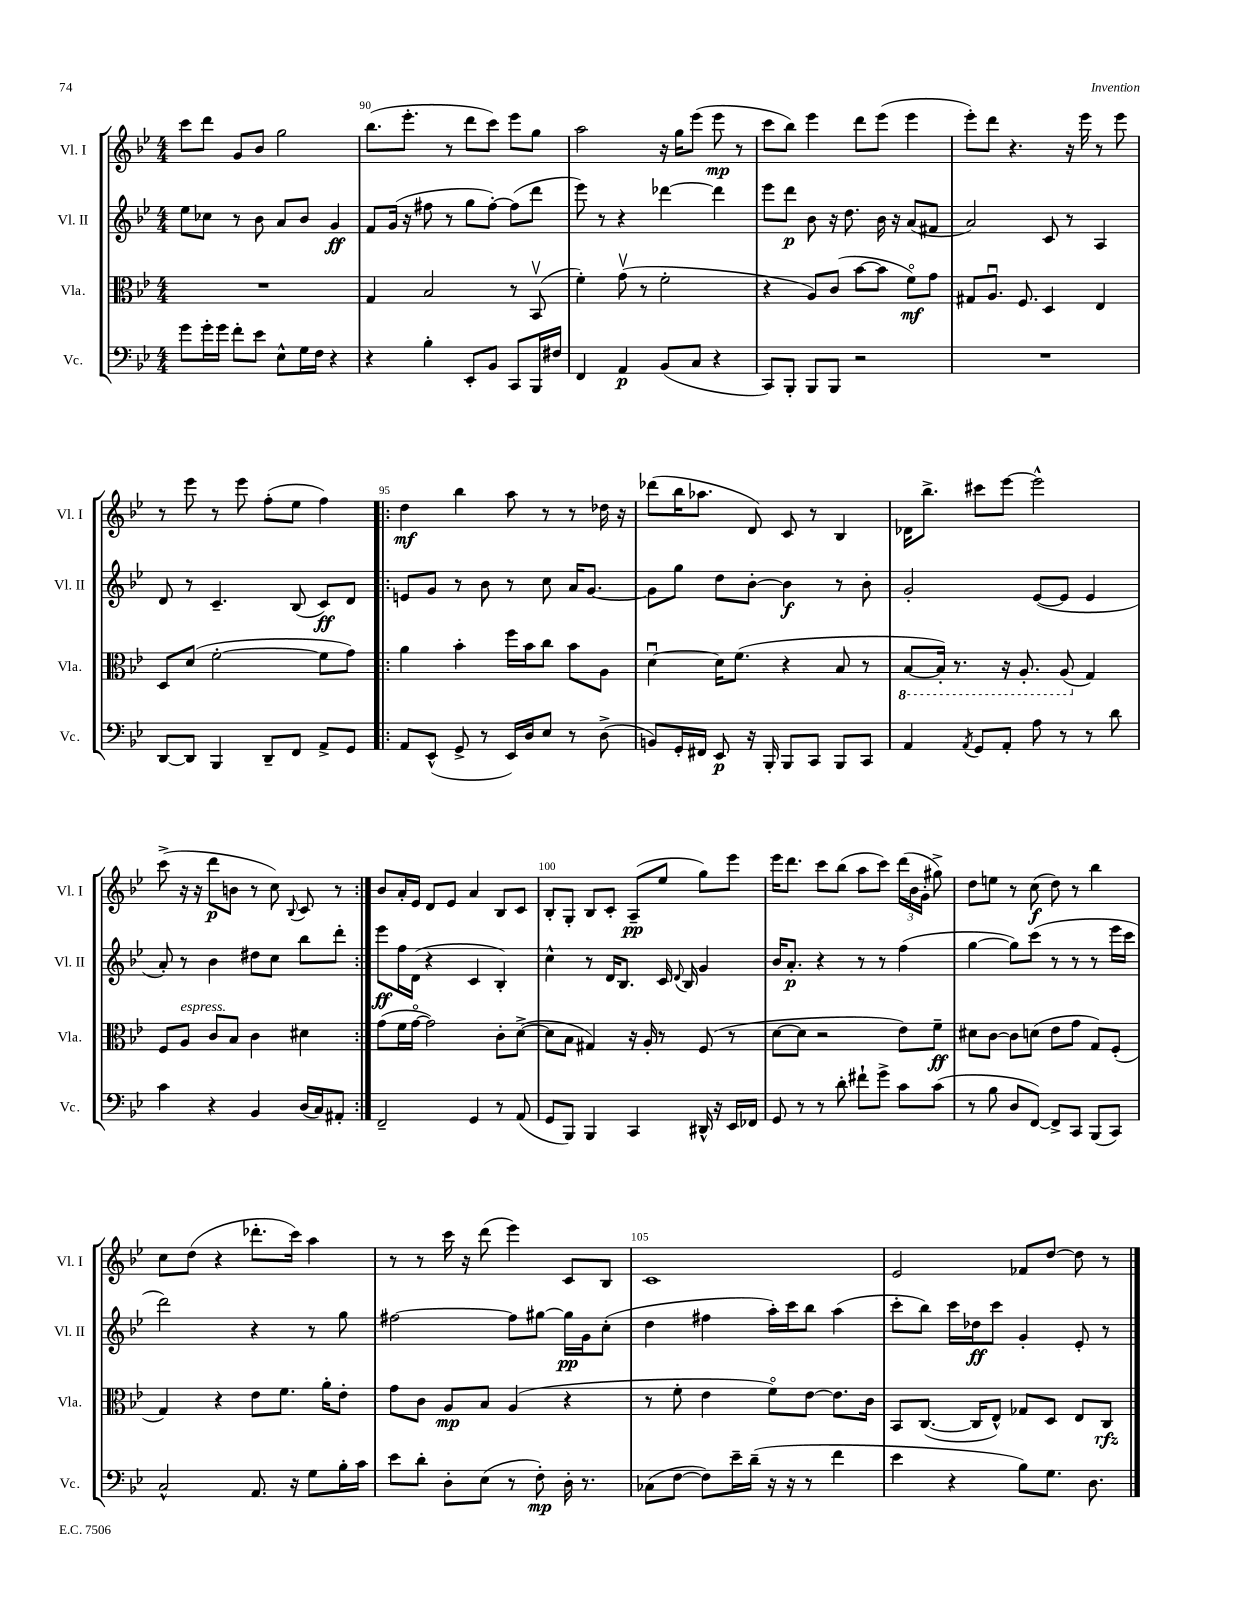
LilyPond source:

<<
\new StaffGroup <<
\new Staff = "s0" \with { instrumentName = "Vl. I" shortInstrumentName = "Vl. I" } {
    \clef treble \key bes \major \numericTimeSignature \time 4/4
    \autoBeamOff c'''8[ d'''8] g'8[ bes'8] g''2 |
    bes''8.[( ees'''8.]-. r8 d'''8[ c'''8]) ees'''8[ g''8] |
    a''2 r16 g''16[ ees'''8]( ees'''8\mp r8 |
    c'''8[ bes''8]) ees'''4 d'''8[ ees'''8]( ees'''4 |
    ees'''8[-.) d'''8] r4. r16 ees'''16 r8 ees'''8 |
    r8 ees'''8 r8 ees'''8 f''8[-.( ees''8] f''4) |
    \repeat volta 2 { d''4\mf bes''4 a''8 r8 r8 des''16 r16 |
    des'''8[( bes''16 aes''8.] d'8) c'8 r8 bes4 |
    des'16[ bes''8.]-> cis'''8[ ees'''8]~ ees'''2-^ |
    c'''8->( r16 r16 d'''8[\p b'8] r8 c''8) \appoggiatura { bes8 } c'8 r8 | }
    bes'8[ a'16-. ees'16] d'8[ ees'8] a'4 bes8[ c'8] |
    bes8[-. g8]-. bes8[ c'8]-. a8[--\pp( ees''8] g''8[) ees'''8] |
    ees'''16[ d'''8.] c'''8[ bes''8]( a''8[ c'''8]) \tuplet 3/2 { d'''16[( bes'16 g'16]-. } gis''8->) |
    d''8[ e''8] r8 c''8\f( d''8) r8 bes''4 |
    c''8[ d''8]( r4 des'''8.[-. c'''16]) a''4 |
    r8 r8 c'''16 r16 d'''8( ees'''4) c'8[ bes8] |
    c'1 |
    ees'2 fes'8[ d''8]~ d''8 r8 \bar "|." |
}
\new Staff = "s1" \with { instrumentName = "Vl. II" shortInstrumentName = "Vl. II" } {
    \clef treble \key bes \major \numericTimeSignature \time 4/4
    \autoBeamOff ees''8[ ces''8] r8 bes'8 a'8[ bes'8] g'4\ff |
    f'8[ g'16]( r16 fis''8 r8 g''8[ fis''8]~-.) fis''8[( d'''8] |
    ees'''8) r8 r4 des'''4~ des'''4 |
    ees'''8[ d'''8]\p bes'8 r16 d''8. bes'16 r16 a'8[( fis'8] |
    a'2) c'8 r8 a4 |
    d'8 r8 c'4.-- bes8( c'8[\ff) d'8] |
    \repeat volta 2 { e'8[ g'8] r8 bes'8 r8 c''8 a'16[ g'8.]~ |
    g'8[ g''8] d''8[ bes'8]~-. bes'4\f r8 bes'8-. |
    g'2-. ees'8[~( ees'8] ees'4 |
    a'8-.) r8 bes'4 dis''8[ c''8] bes''8[ d'''8]-. | }
    ees'''8[\ff f''16 d'16]( r4 c'4 bes4-.) |
    c''4-^ r8 d'16[ bes8.] c'16 \appoggiatura { d'8 } bes16 g'4 |
    bes'16[ a'8.]-.\p r4 r8 r8 f''4( |
    g''4~ g''8[) c'''8]( r8 r8 r8 ees'''16[ c'''16] |
    d'''2) r4 r8 g''8 |
    fis''2~ fis''8[ gis''8]~ gis''16[\pp g'16 c''8]-.( |
    d''4 fis''4 a''16[-.) c'''16 bes''8] a''4( |
    c'''8[-. bes''8]) c'''16[ des''16\ff c'''8] g'4-. ees'8-. r8 \bar "|." |
}
\new Staff = "s2" \with { instrumentName = "Vla." shortInstrumentName = "Vla." } {
    \clef alto \key bes \major \numericTimeSignature \time 4/4
    \autoBeamOff R1 |
    g4 bes2 r8 bes,8\upbow( |
    f'4-.) g'8\upbow( r8 f'2-. |
    r4 a8[) c'8]( bes'8[~ bes'8] f'8[\flageolet\mf) g'8] |
    gis8[ a8.]\downbow f8. d4 ees4 |
    d8[ d'8]( f'2~-. f'8[ g'8]) |
    \repeat volta 2 { a'4 bes'4-. f''16[ bes'16 c''8] bes'8[ a8] |
    d'4~\downbow d'16[ f'8.]( r4 bes8 r8 |
    \ottava #-1 bes,8[~ bes,16]-.) r8. r16 a,8.-. a,8( \ottava #0 g4) |
    f8[ a8]^\markup { \italic "espress." } c'8[ bes8] c'4 dis'4 | }
    g'8[( f'16 g'16]~\flageolet g'2) c'8[-. d'8]~->( |
    d'8[ bes8] gis4) r16 a16-. r8 f8( r8 |
    d'8[~ d'8] r2 ees'8[) f'8]--\ff |
    dis'8[ c'8]~ c'8[ d'8]( ees'8[ g'8] g8[) f8]-.( |
    g4) r4 ees'8[ f'8.] a'16[-. ees'8]-. |
    g'8[ c'8] a8[\mp bes8] a4( r4 |
    r8 f'8-. ees'4 f'8[\flageolet) ees'8]~ ees'8.[ c'16] |
    bes,8[ c8.]~( c16[ ees8]-^) ges8[ d8] ees8[ c8]\rfz \bar "|." |
}
\new Staff = "s3" \with { instrumentName = "Vc." shortInstrumentName = "Vc." } {
    \clef bass \key bes \major \numericTimeSignature \time 4/4
    \autoBeamOff g'8[ g'16-. g'16] f'8[-. ees'8] ees8[-^ g16 f16] r4 |
    r4 bes4-. ees,8[-. bes,8] c,8[ bes,,16 fis16] |
    f,4 a,4\p bes,8[( c8] r4 |
    c,8[) bes,,8]-. bes,,8[ bes,,8] r2 |
    R1 |
    d,8[~ d,8] bes,,4 d,8[-- f,8] a,8[-> g,8] |
    \repeat volta 2 { a,8[ ees,8]-^( g,8-> r8 ees,16[) d16 ees8] r8 d8->( |
    b,8[) g,16-. fis,16] ees,8\p r16 bes,,16-. bes,,8[ c,8] bes,,8[ c,8] |
    a,4 \acciaccatura { a,8 } g,8[ a,8]-. a8 r8 r8 d'8 |
    c'4 r4 bes,4 d16[( c16) ais,8]-. | }
    f,2-- g,4 r8 a,8( |
    g,8[ bes,,8]) bes,,4 c,4 dis,16-^ r16 ees,16[ fes,16] |
    g,8 r8 r8 d'8-. fis'8[-! g'8]-> c'8[ c'8]( |
    r8 bes8 d8[ f,8]~) f,8[-> c,8] bes,,8[( c,8]) |
    c2-^ a,8. r16 g8[ bes16-. c'16] |
    ees'8[ d'8]-. d8[-. ees8]( r8 f8-.\mp) d16-. r8. |
    ces8[( f8]~ f8[) ees'16-- d'16]--( r16 r16 r8 f'4 |
    ees'4 r4 bes8[) g8.] d8. \bar "|." |
}
>>
>>
\layout { \context { \Score currentBarNumber = #89 \override BarNumber.break-visibility = ##(#f #t #t) barNumberVisibility = #(every-nth-bar-number-visible 5) } }
